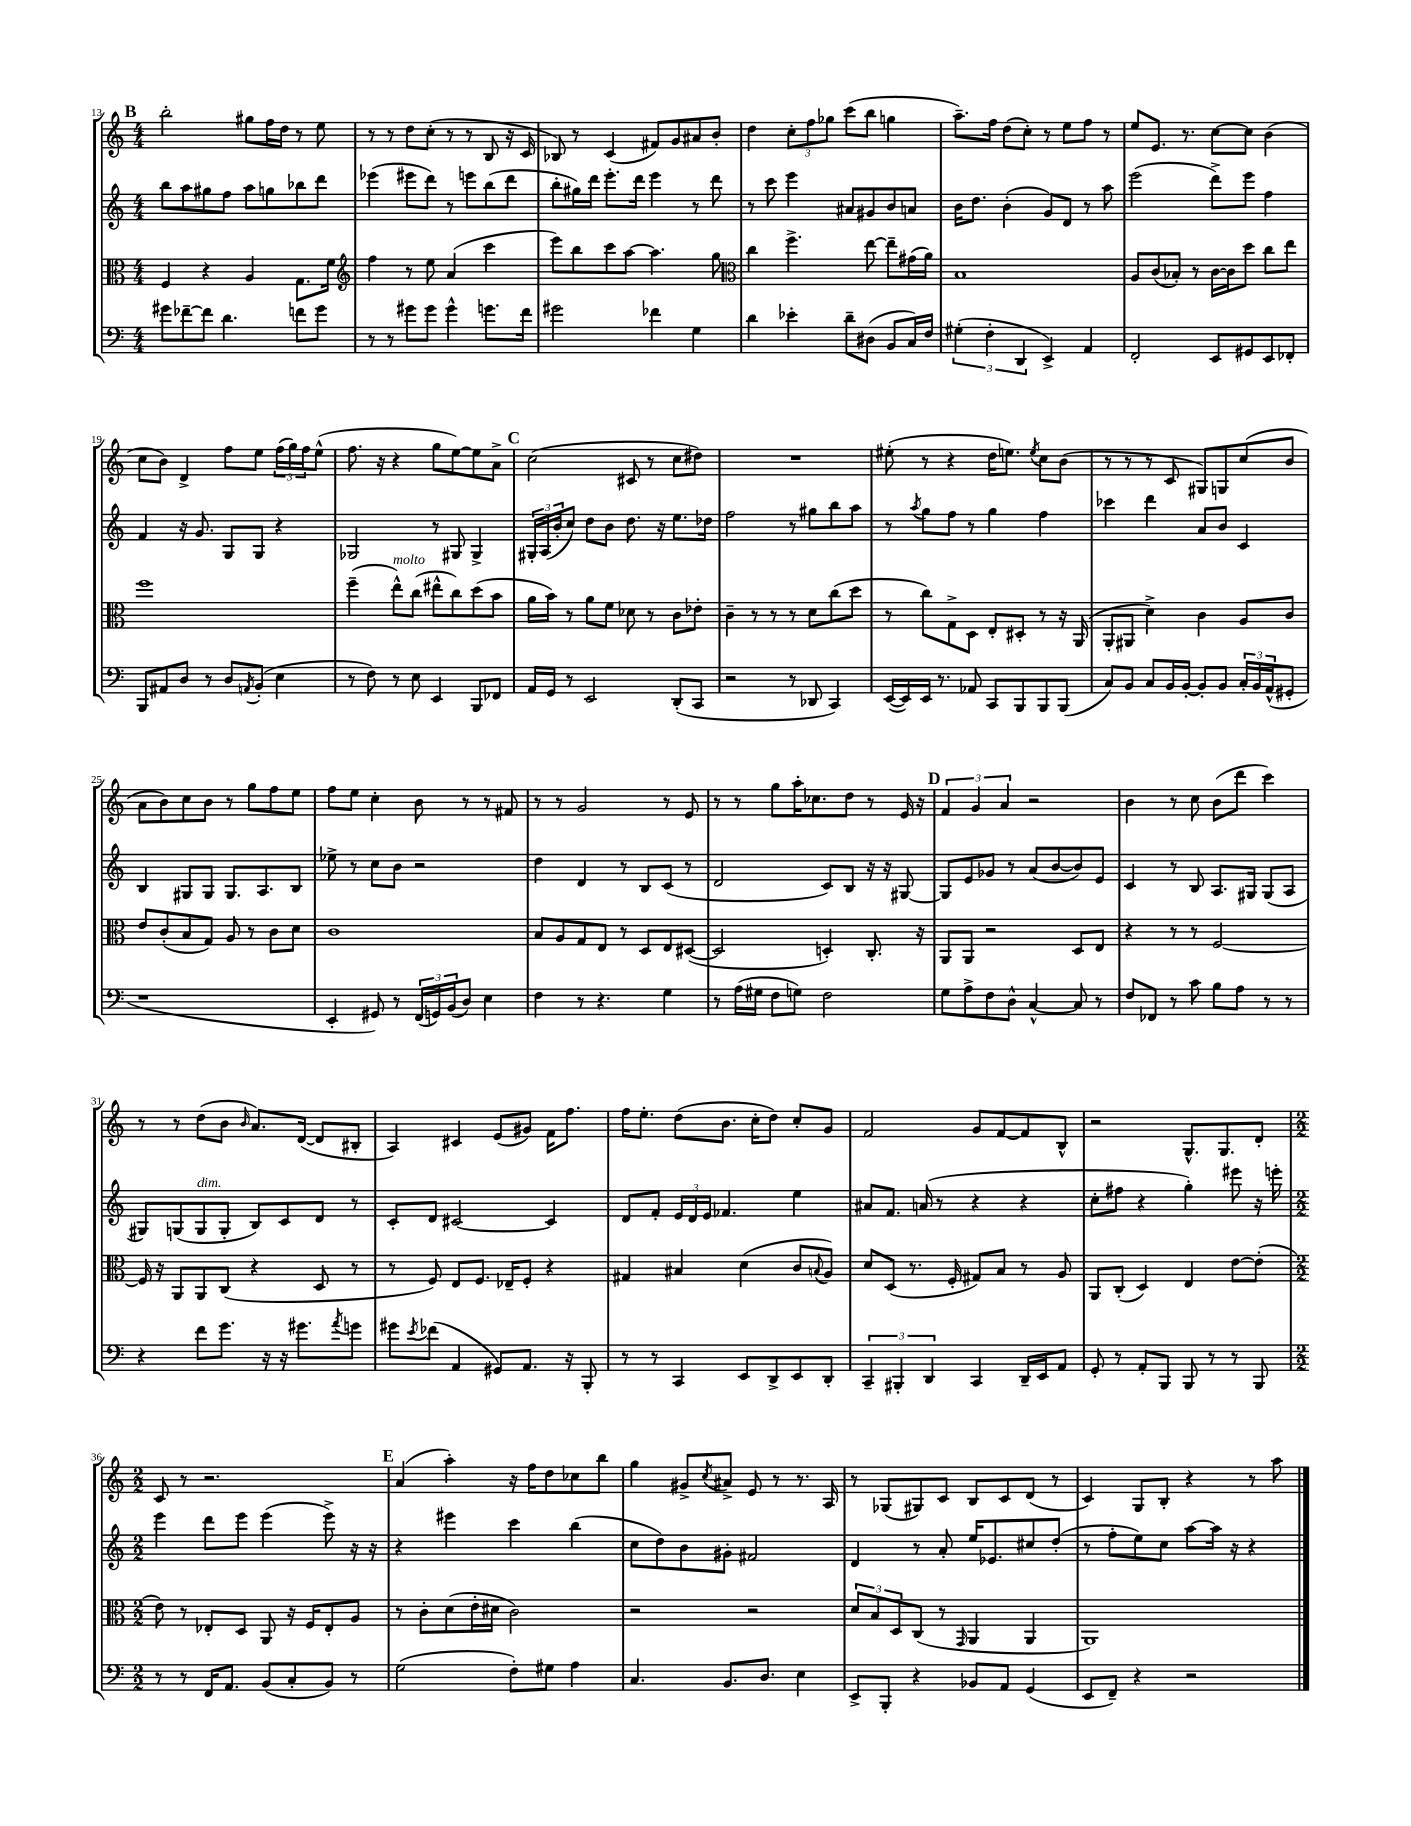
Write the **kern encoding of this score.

**kern	**kern	**kern	**kern
*staff4	*staff3	*staff2	*staff1
*clefF4	*clefC3	*clefG2	*clefG2
*k[]	*k[]	*k[]	*k[]
*M4/4	*M4/4	*M4/4	*M4/4
8g#	4F	8bb	2bb'
[8f-~	.	8aa	.
8f-]	4r	8gg#	.
4.d	.	8ff	.
.	4A	8aa	8gg#
.	.	8gg	16ff
.	.	.	16dd
8f	8.G	8bb-	8r
8g#	.	8ddd	8ee
.	16f	.	.
=	=	=	=
*	*clefG2	*	*
8r	4ff	(4eee-	8r
8r	.	.	8r
8g#	8r	8eee#	8dd
8g#	8ee	8ddd)	(8cc'
4g#^^	(4a	8r	8r
.	.	8eee	8r
8.g	4ccc	(8bb	8B
.	.	8ddd	16r
16f	.	.	16c
=	=	=	=
2g#	8eee)	8bb'	8B-)
.	8bb	16gg#)	8r
.	.	16ddd	.
.	8ccc	8.eee'	(4c
.	[8aa	.	.
.	.	16ddd	.
4f-	4.aa]	4eee	8f#)
.	.	.	8g
4G	.	8r	8a#
.	8gg	8ddd	8b'
=	=	=	=
*	*clefC3	*	*
4d	4cc	8r	4dd
.	.	8ccc	.
4e-'	4.ff^	4eee	12cc'
.	.	.	12ff
.	.	.	12gg-
8d~	.	8a#	(8ccc
(8D#	[8ee	8g#	8bb
8BB	8ee~]	8b	4gg
16C)	(16g#	8a	.
16F	16a)	.	.
=	=	=	=
(6G#'	1B	16b	8.aa~)
.	.	8.dd	.
6F'	.	.	.
.	.	.	16ff
.	.	(4b'	(8dd
6DD	.	.	.
.	.	.	8cc')
4EE^)	.	8g)	8r
.	.	8d	8ee
4AA	.	8r	8ff
.	.	8aa	8r
=	=	=	=
2FF'	8A	(2eee	8ee
.	(8c	.	8.e
.	8B-')	.	.
.	.	.	8.r
.	8r	.	.
8EE	[16c	8ddd^)	[8cc
.	16c]	.	.
8GG#	8dd	8eee	8cc]
8EE	8cc	4ff	(4b
8FF-'	8ee	.	.
=	=	=	=
8BBB	1ff	4f	8cc
8AA#	.	.	8b)
8D	.	16r	4d^
.	.	8.g	.
8r	.	.	.
8D	.	8G	8ff
8qAA	.	.	.
(8BB'	.	8G	8ee
4E	.	4r	(24ff
.	.	.	24gg)
.	.	.	24ff
.	.	.	(8ee^^
=	=	=	=
8r	(4ff~	2G-	8.ff
8F)	.	.	.
.	.	.	16r
8r	8ee^^)	.	4r
8E	(8cc	.	.
4EE	8ee#^^	8r	8gg
.	8cc)	8G#	[8ee)
8BBB	(8dd	4G#^	8ee]
8FF-	8b	.	8a^
=	=	=	=
16AA	16a	24G#'	(2cc
.	.	(24A	.
16GG	16b)	.	.
.	.	24b'	.
8r	8r	8cc)	.
2EE	8a	8dd	.
.	8f	8b	.
.	8d-	8.dd	8c#
.	8r	.	8r
.	.	16r	.
(8DD'	8c	8.ee	8cc
8CC	8e-'	.	8dd#)
.	.	16dd-	.
=	=	=	=
2r	4c~	2ff	1r
.	8r	.	.
.	8r	.	.
8r	8r	8r	.
8DD-	8d	8gg#	.
4CC)	(8cc	8bb	.
.	8dd	8aa	.
=	=	=	=
([16EE	8r	8r	(8ee#'
16EE])	.	.	.
.	.	8qaa	.
16EE	8cc)	8gg	8r
8.r	.	.	.
.	8G^	8ff	4r
8AA-	8D	8r	.
8CC	8E'	4gg	16dd
.	.	.	8.ee)
8BBB	8D#'	.	.
.	.	.	8qee
8BBB	8r	4ff	8cc
(8BBB	16r	.	(8b
.	(16AA	.	.
=	=	=	=
8C)	8AA'	4ccc-	8r
8BB	8AA#	.	8r
8C	4d^)	4ddd	8r
16BB	.	.	8c
[16BB'	.	.	.
8BB']	4c	8a	8G#)
8BB	.	8b	8G
24C'	8A	4c	(8cc
24BB	.	.	.
(24AA^^	.	.	.
8GG#'	8c	.	8b
=	=	=	=
1r	8e	4B	8a
.	(8c'	.	8b)
.	8B	8G#	8cc
.	8G)	8G#	8b
.	8A	8.G#	8r
.	8r	.	8gg
.	.	8.A	.
.	8c	.	8ff
.	8d	8B	8ee
=	=	=	=
4EE'	1c	8ee-^	8ff
.	.	8r	8ee
8GG#)	.	8cc	4cc'
8r	.	8b	.
(24FF	.	2r	8b
24GG)	.	.	.
(24BB	.	.	.
8D)	.	.	8r
4E	.	.	8r
.	.	.	8f#
=	=	=	=
4F	8B	4dd	8r
.	8A	.	8r
8r	8G	4d	2g
4.r	8E	.	.
.	8r	8r	.
.	8D	8B	.
4G	8E	(8c	8r
.	([8D#	8r	8e
=	=	=	=
8r	2D#]	2d	8r
(16A	.	.	8r
16G#	.	.	.
8F	.	.	8gg
8G)	.	.	16aa'
.	.	.	8.cc-
2F	4D')	8c)	.
.	.	8B	8dd
.	8.C'	16r	8r
.	.	16r	.
.	.	[8G#	16e
.	16r	.	16r
=	=	=	=
8G	8AA	8G#]	6f
8A^	8AA	8e	.
.	.	.	6g
8F	2r	8g-	.
.	.	.	6a
8D^^	.	8r	.
[4C^^	.	(8a	2r
.	.	[8b	.
8C]	8D	8b])	.
8r	8E	8e	.
=	=	=	=
8F	4r	4c	4b
8FF-	.	.	.
8r	8r	8r	8r
8c	8r	8B	8cc
8B	[2F	8.A	(8b
8A	.	.	8ddd
.	.	16G#	.
8r	.	(8G#	4ccc)
8r	.	8A	.
=	=	=	=
4r	16F]	8G#)	8r
.	16r	.	.
.	8AA	(8G	8r
8f	8AA	8G	(8dd
8.g	(8C	8G'	8b
.	.	.	16qqb
.	4r	8B)	8.a)
16r	.	.	.
16r	.	8c	.
8.g#	.	.	([16d
.	8D	8d	8d]
8qa	.	.	.
8g	8r	8r	8B#'
=	=	=	=
8g#	8r	8c'	4A)
8qe	.	.	.
(8f-	8F)	8d	.
4AA	8E	[2c#	4c#
.	8.F	.	.
8GG#)	.	.	(8e
.	16E-~	.	.
8.AA	8F'	.	8g#)
.	4r	4c#]	16f
16r	.	.	8.ff
8BBB'	.	.	.
=	=	=	=
8r	4G#	8d	16ff
.	.	.	8.ee'
8r	.	8f'	.
4CC	4B#	24e	(8dd
.	.	24d	.
.	.	24e	.
.	.	4.f-	8.b
8EE	(4d	.	.
.	.	.	16cc'
8DD^	.	.	8dd)
8EE	8c	4ee	8cc'
.	8qqB	.	.
8DD'	8A)	.	8g
=	=	=	=
6CC~	8d	8a#	2f
.	(8D	8.f	.
6BBB#'	.	.	.
.	8.r	.	.
.	.	(16a	.
6DD	.	.	.
.	.	8r	.
.	16F'	.	.
4CC	8G#)	4r	8g
.	8B	.	[8f
16DD~	8r	4r	8f]
16EE	.	.	.
8AA	8A	.	8B^^
=	=	=	=
8GG'	8AA	8cc'	2r
8r	(8C'	8ff#	.
8AA'	4D)	4r	.
8BBB	.	.	.
8BBB	4E	4gg')	8.G^^
8r	.	.	.
.	.	.	8.G
8r	[8e	8eee#	.
8BBB	(8e']	16r	8d'
.	.	16eee'	.
=	=	=	=
*M2/2	*M2/2	*M2/2	*M2/2
8r	8e)	4eee	8c
8r	8r	.	8r
16FF	8E-'	8ddd	2.r
8.AA	.	.	.
.	8D	8eee	.
(8BB	8AA	(4eee	.
8C'	16r	.	.
.	16F	.	.
8BB)	8E-'	8eee^)	.
8r	8A	16r	.
.	.	16r	.
=	=	=	=
(2G	8r	4r	(4a
.	8c'	.	.
.	(8d	4eee#	4aa')
.	16e'	.	.
.	16d#	.	.
8F')	2c)	4ccc	16r
.	.	.	16ff
8G#	.	.	8dd
4A	.	(4bb	8cc-
.	.	.	8bb
=	=	=	=
4.C	2r	8cc	4gg
.	.	8dd)	.
.	.	8b	8g#^
.	.	.	8qcc
8.BB	.	8g#'	8a#^
.	2r	2f#	8e
8.D	.	.	.
.	.	.	8r
4E	.	.	8.r
.	.	.	16A
=	=	=	=
8EE^	12d	4d	8r
.	12B	.	.
8BBB'	.	.	(8G-
.	12D	.	.
4r	(8C	8r	8G#)
.	8r	8a'	8c
.	16qqGG	.	.
8BB-	4AA	16ee	8B
.	.	8.e-	.
8AA	.	.	8c
(4GG	4AA	8cc#	(8d
.	.	(8dd'	8r
=	=	=	=
8EE	1AA)	8r	4c)
8FF~)	.	8ff'	.
4r	.	8ee)	8G
.	.	8cc	8B'
2r	.	[8aa	4r
.	.	16aa]	.
.	.	16r	.
.	.	4r	8r
.	.	.	8aa
==	==	==	==
*-	*-	*-	*-
